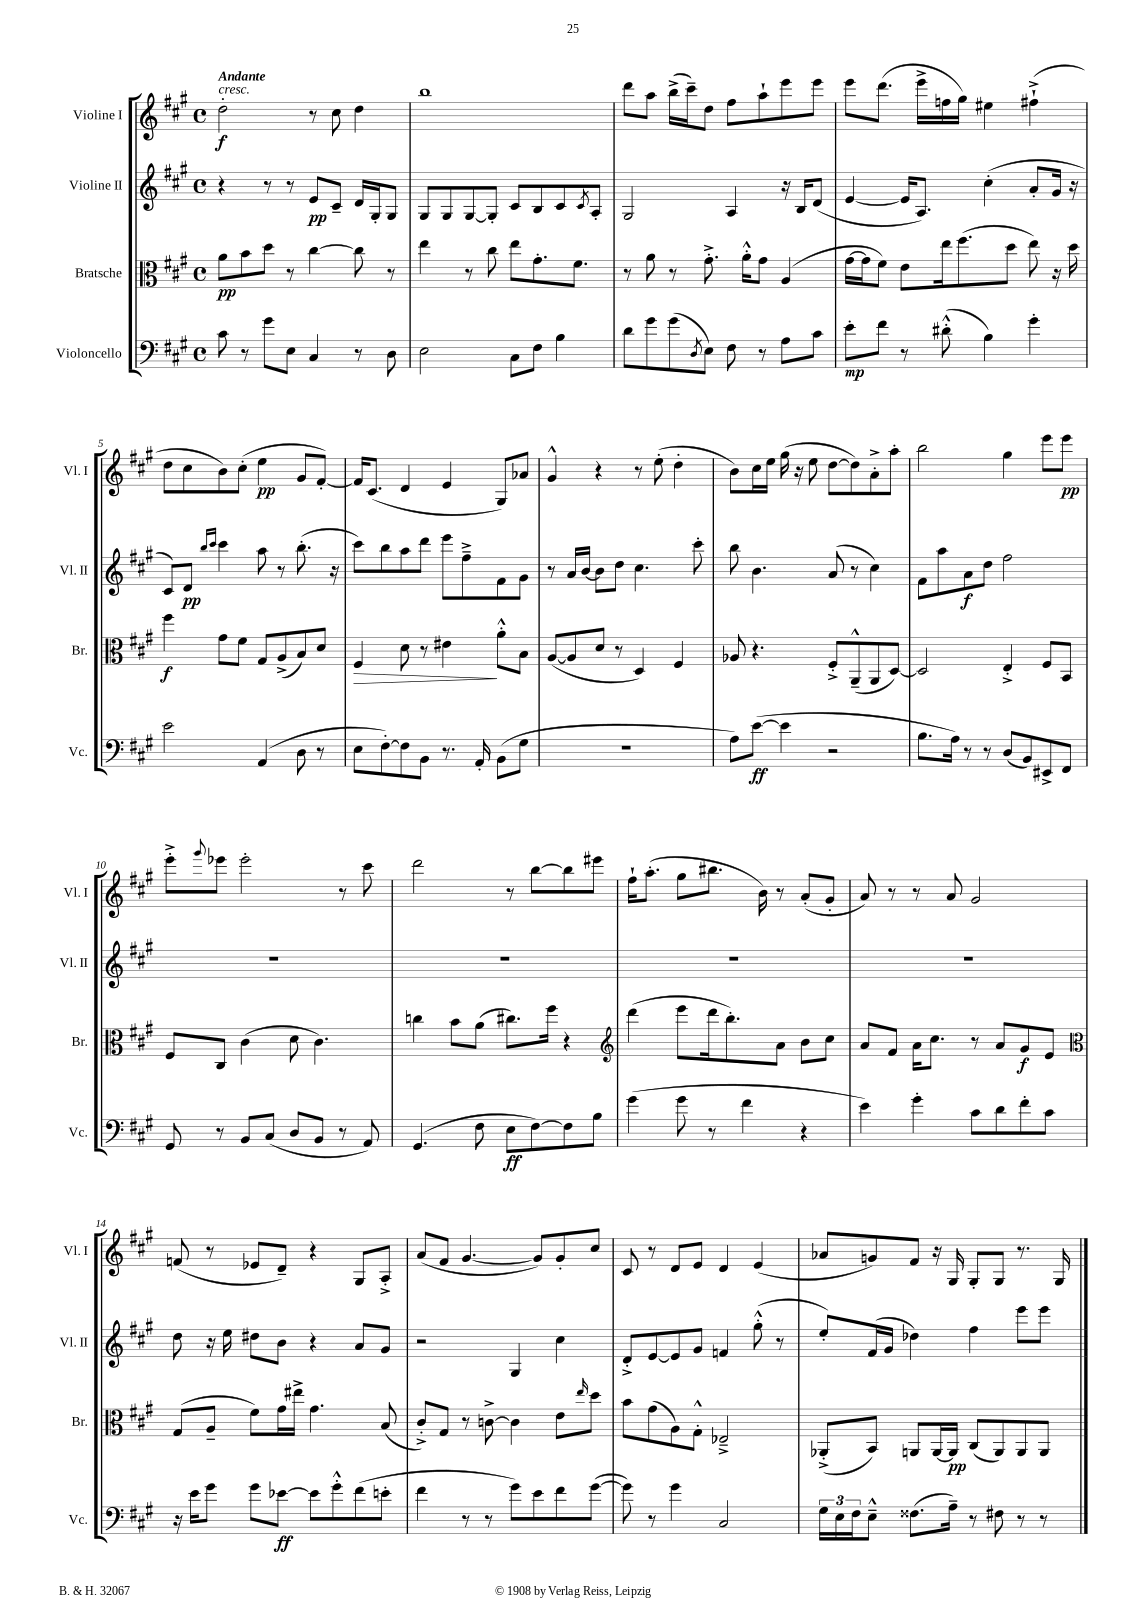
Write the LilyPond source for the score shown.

<<
\new StaffGroup <<
\new Staff = "s0" \with { instrumentName = "Violine I" shortInstrumentName = "Vl. I" } {
    \clef treble \key a \major \defaultTimeSignature \time 4/4 \tempo "Andante"
    d''2-.\f^\markup { \italic "cresc." } r8 cis''8 d''4 |
    b''1 |
    d'''8 a''8 b''16->( cis'''16--) d''8 fis''8 a''8-! e'''8 e'''8 |
    e'''8 d'''8.( e'''16-> f''16 gis''16) eis''4 fis''4-!->( |
    d''8 cis''8 b'8) cis''8-.( e''4\pp gis'8 fis'8~-.) |
    fis'16 cis'8.( d'4 e'4 gis8) aes'8 |
    gis'4-^ r4 r8 e''8-.( d''4-. |
    b'8) cis''16 e''16 gis''16( r16 e''8 d''8~ d''8) a'8-.-> a''8-. |
    b''2 gis''4 e'''8 e'''8\pp |
    e'''8-.-> \appoggiatura { gis'''8 } ees'''8 ees'''2-. r8 cis'''8 |
    d'''2 r8 b''8~ b''8 eis'''8 |
    fis''16-! a''8.-.( gis''8 bis''8. b'16) r8 a'8-.( gis'8-. |
    a'8) r8 r8 a'8 gis'2 |
    f'8( r8 ees'8 d'8--) r4 gis8 a8-.-> |
    a'8( fis'8 gis'4.~ gis'8) gis'8-. cis''8 |
    cis'8 r8 d'8 e'8 d'4 e'4( |
    aes'8 g'8) fis'8 r16 gis16 gis8-. gis8 r8. gis16 \bar "|." |
}
\new Staff = "s1" \with { instrumentName = "Violine II" shortInstrumentName = "Vl. II" } {
    \clef treble \key a \major \defaultTimeSignature \time 4/4
    r4 r8 r8 e'8\pp cis'8-- d'16 gis16-. gis8 |
    gis8 gis8 gis8~ gis8-. cis'8 b8 cis'8 \acciaccatura { cis'8 } a8-. |
    gis2 a4 r16 b16 d'8( |
    e'4~ e'16 a8.) cis''4-.( a'8-. gis'16 r16 |
    cis'8) d'8\pp \grace { b''16 cis'''16 } cis'''4 a''8 r8 b''8.-.( r16 |
    cis'''8) b''8 a''8 d'''8 e'''8 fis''8---> fis'8 gis'8 |
    r8 a'16 b'16~ b'8 d''8 cis''4. cis'''8-. |
    b''8 b'4. a'8( r8 cis''4) |
    fis'8 a''8 a'8\f d''8 fis''2 |
    R1 |
    R1 |
    R1 |
    R1 |
    d''8 r16 e''16 dis''8 b'8 r4 a'8 gis'8 |
    r2 gis4 cis''4 |
    d'8-.-> e'8~ e'8 gis'8 f'4 gis''8-.-^( r8 |
    e''8-.) fis'16( gis'16 des''4) fis''4 e'''8 e'''8 \bar "|." |
}
\new Staff = "s2" \with { instrumentName = "Bratsche" shortInstrumentName = "Br." } {
    \clef alto \key a \major \defaultTimeSignature \time 4/4
    a'8\pp b'8 d''8 r8 cis''4~ cis''8 r8 |
    e''4 r8 cis''8 e''8 gis'8.-. fis'8. |
    r8 a'8 r8 gis'8.-.-> a'16-.-^ gis'8 a4( |
    gis'16~ gis'16 fis'8) e'8 e''16 fis''8.( d''8 e''8) r16 d''16 |
    fis''4\f gis'8 fis'8 gis8 a8->( b8) d'8 |
    fis4\> d'8 r8 eis'4\! a'8-.-^ b8 |
    a8~( a8 d'8 r8 d4) fis4 |
    aes8 r4. fis8-.-> a,8---^( a,8 d8~) |
    d2 e4-.-> fis8 b,8 |
    fis8 cis8 cis'4( d'8 cis'4.) |
    c''4 b'8 a'8( cis''8.) fis''16 r4 |
    \clef treble d'''4( e'''8 d'''16 b''8.-.) a'8 b'8 cis''8 |
    a'8 fis'8 a'16 cis''8. r8 a'8 gis'8\f e'8 |
    \clef alto gis8( a8-- fis'8) gis'16 eis''16-> gis'4. b8( |
    cis'8-.->) gis8 r8 c'8~-> c'4 e'8 \grace { e''16 } d''8 |
    b'8 gis'8( a8) gis8-.-^ ees2---> |
    aes,8-.->( b,8) a,8 a,16~ a,16\pp cis8( a,8) a,8 a,8 \bar "|." |
}
\new Staff = "s3" \with { instrumentName = "Violoncello" shortInstrumentName = "Vc." } {
    \clef bass \key a \major \defaultTimeSignature \time 4/4
    cis'8 r8 gis'8 e8 cis4 r8 d8 |
    e2 cis8 fis8 b4 |
    d'8 gis'8 gis'8( \acciaccatura { d8 } e8) fis8 r8 a8 cis'8 |
    e'8-.\mp fis'8 r8 dis'8-.-^( b4) gis'4-. |
    e'2 a,4( d8 r8 |
    e8 fis8~-.) fis8 b,8 r8. a,16-. b,8( gis8 |
    R1 |
    a8) e'8~\ff( e'4 r2 |
    b8. a16) r8 r8 d8( b,8) eis,8-> fis,8 |
    gis,8 r8 b,8 cis8( d8 b,8 r8 a,8) |
    gis,4.( fis8 e8\ff fis8~) fis8 b8 |
    gis'4( gis'8 r8 fis'4 r4 |
    e'4) gis'4-. cis'8 d'8 fis'8-. cis'8 |
    r16 e'16 gis'8 gis'8 ees'8~\ff ees'8 gis'8-.-^ fis'8( e'8-. |
    fis'4 r8 r8 gis'8) e'8 fis'8 gis'8~( |
    gis'8) r8 gis'4 cis2 |
    \tuplet 3/2 { gis16 e16 fis16 } e8---^ fisis8.( a16--) r8 fis8 r8 r8 \bar "|." |
}
>>
>>
